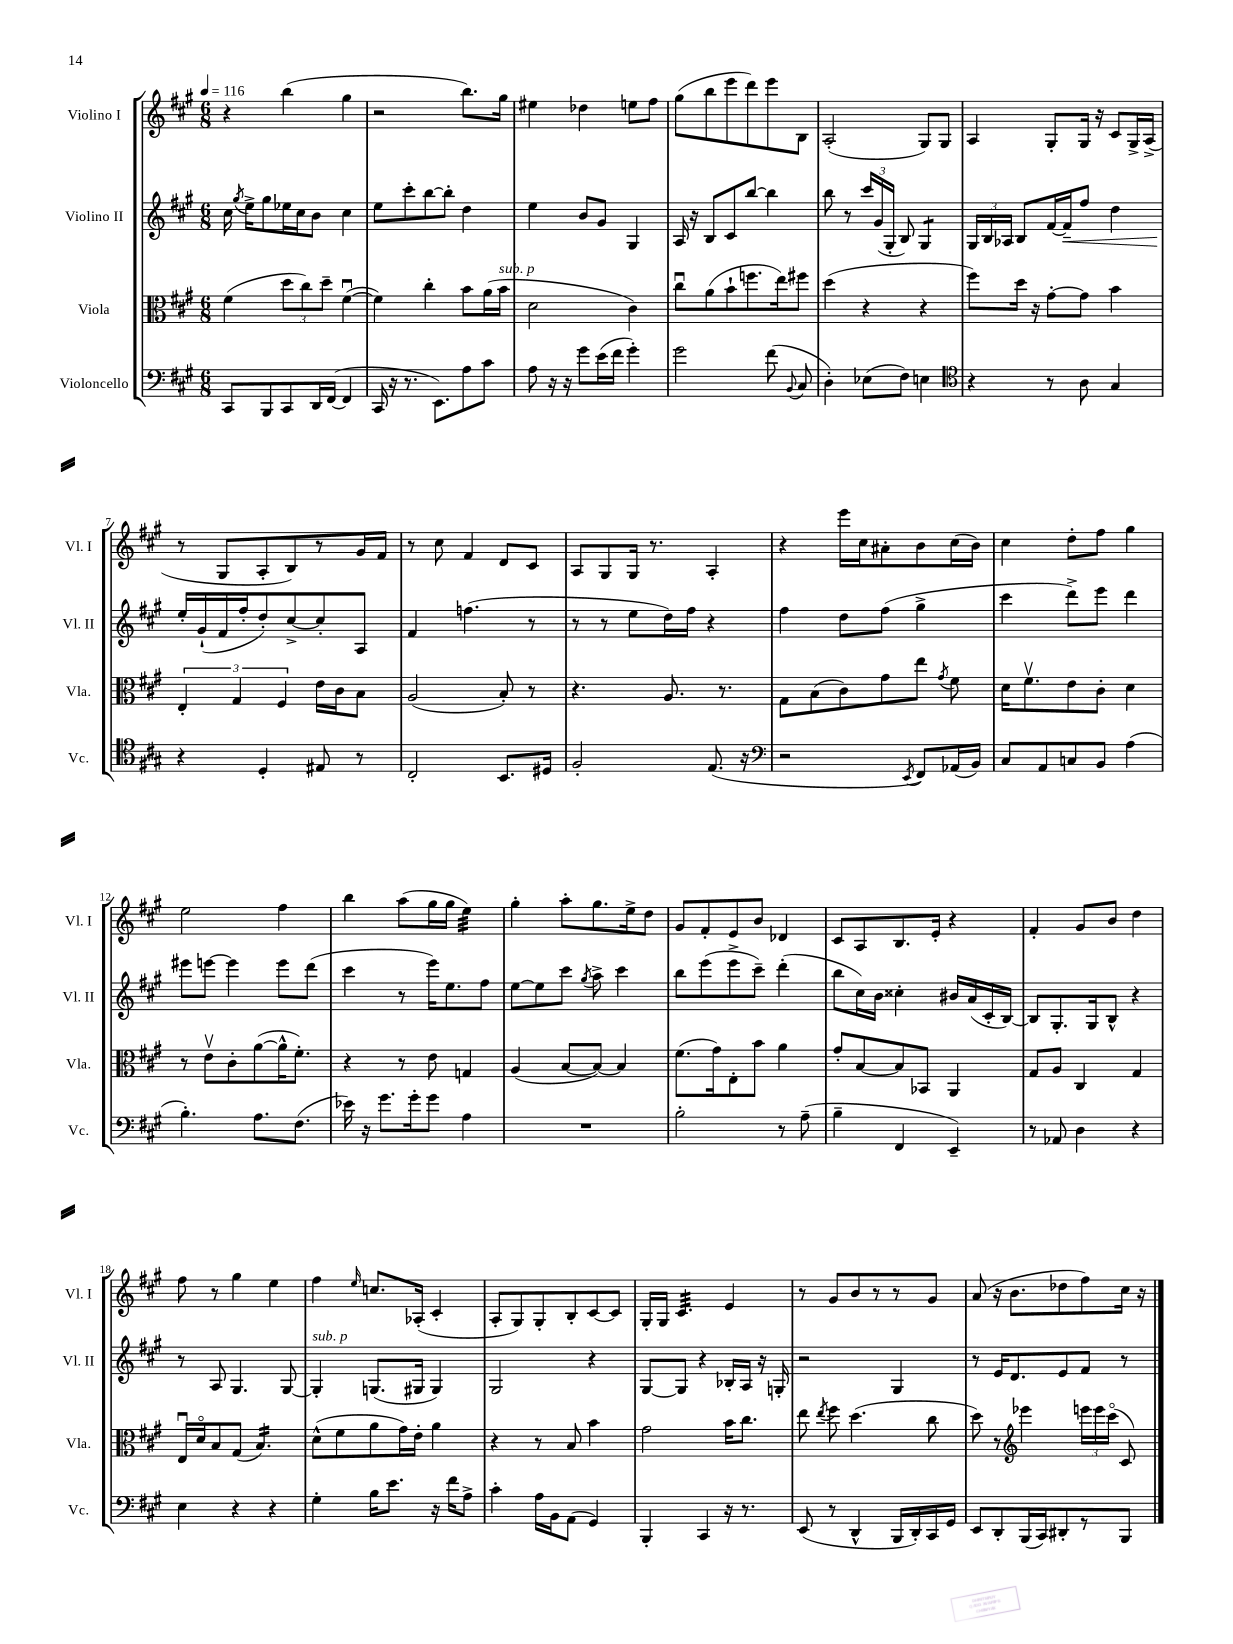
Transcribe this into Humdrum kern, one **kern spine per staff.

**kern	**kern	**kern	**kern
*staff4	*staff3	*staff2	*staff1
*clefF4	*clefC3	*clefG2	*clefG2
*k[f#c#g#]	*k[f#c#g#]	*k[f#c#g#]	*k[f#c#g#]
*M6/8	*M6/8	*M6/8	*M6/8
*MM116	*MM116	*MM116	*MM116
8CC#/L	(4f#\	16cc#\	4r
.	.	8qgg#/	.
.	.	16ee^\LK	.
8BBB/	.	8gg#\	.
8CC#/	12dd\L	16ee-\L	(4bb\
.	.	16cc#\J	.
.	12cc#\)	.	.
16DD/L	.	8b\J	.
.	12dd~\J	.	.
([16FF#/JJ	.	.	.
4FF#/]	([4f#u\	4cc#\	4gg#\
=	=	=	=
16CC#/	4f#\])	8ee\L	2r
16r	.	.	.
8.r	.	8ccc#'\	.
.	4cc#'\	[8bb\	.
8.EE\L)	.	.	.
.	.	8bb'\]J	.
8A\	8b\L	4dd\	8.bb\L)
8c#\J	(16a\L	.	.
.	16b\JJ	.	16gg#\Jk
=	=	=	=
8A\	2d\	4ee\	4ee#\
16r	.	.	.
16r	.	.	.
8g#\L	.	8b/L	4dd-\
(16e\L	.	8g#/J	.
16f#\JJ	.	.	.
4g#'\)	4c#\)	4G#/	8ee\L
.	.	.	8ff#\J
=	=	=	=
2g#\	8cc#u\L	16A/	(8gg#\L
.	.	16r	.
.	(8a\	8B/L	8bb\
.	8b`\	8c#/	8eee\
.	8.ff\	[8bb/J	8ddd\)
(8f#\	.	4bb\]	8eee\
.	16ee\k)	.	.
8qqBB/	.	.	.
8C#/	8ff#\J	.	8B\J
=	=	=	=
4D'\)	(4dd\	8bb\	(2A'/
.	.	8r	.
(8E-\L	4r	24ccc#/LL	.
.	.	(24g#/	.
.	.	24G#'/JJ	.
8F#\J)	.	8B/)	.
4E\	4r	4G#/	8G#/L)
.	.	.	8G#/J
=	=	=	=
*clefC4	*	*	*
4r	8ff#\L)	24G#/LL	4A/
.	.	24B/	.
.	.	24A-/JJ	.
.	16dd\Jk	8B/L	.
.	16r	.	.
8r	[8g#'\L	[16f#/L	8G#'/L
.	.	16f#~/]J	.
8A\	8g#\]J	8ff#/J	16G#/Jk
.	.	.	16r
4G#/	4b\	4dd\	8c#/L
.	.	.	16G#^/L
.	.	.	(16A^/JJ
=	=	=	=
4r	6E'/	16ee'/LL	8r
.	.	(16g#`/	.
.	.	16f#/	8G#/L
.	6G#/	.	.
.	.	16ff#'/J	.
4D'/	.	8dd'/)	8A'/
.	6F#/	.	.
.	.	[8cc#^/	8B/)
8E#/	16e\LL	8cc#'/]	8r
.	16c#\J	.	.
8r	8B\J	8A/J	16g#/L
.	.	.	16f#/JJ
=	=	=	=
2C#'/	(2A/	4f#/	8r
.	.	.	8cc#\
.	.	(4.ff\	4f#/
8.BB/L	8B'/)	.	8d/L
.	8r	8r	8c#/J
16D#/Jk	.	.	.
=	=	=	=
2F#'/	4.r	8r	8A/L
.	.	8r	8G#/
.	.	8ee\L	16G#/Jk
.	.	.	8.r
.	8.A/	16dd\L)	.
.	.	16ff#\JJ	.
(8.E/	.	4r	4A'/
.	8.r	.	.
16r	.	.	.
=	=	=	=
*clefF4	*	*	*
2r	8G#\L	4ff#\	4r
.	(8B\	.	.
.	8c#\)	8dd\L	16eee\LL
.	.	.	16cc#\J
.	8g#\	(8ff#\J	8a#'\
8qEE/	.	.	.
8FF#/L)	8ee\J	4gg#^\	8b\
.	8qg#/	.	.
(16AA-/L	8f#\	.	(16cc#\L
16BB/JJ)	.	.	16b\JJ)
=	=	=	=
8C#/L	16d\LK	4ccc#\	4cc#\
.	8.f#v\	.	.
8AA/	.	.	.
8C/	8e\	8ddd^\L)	8dd'\L
8BB/J	8c#'\J	8eee\J	8ff#\J
(4A\	4d\	4ddd\	4gg#\
=	=	=	=
4.B'\)	8r	8eee#\L	2ee\
.	8ev\L	[8eee\J	.
.	8c#'\	4eee\]	.
8.A\L	([8a\	.	.
.	16a^^\]K	8eee\L	4ff#\
(8.F#\J	8.f#'\J)	.	.
.	.	(8ddd\J	.
=	=	=	=
16e-\)	4r	4ccc#\	4bb\
16r	.	.	.
8.g#\L	.	.	.
.	8r	8r	(8aa\L
16g#'\k	.	.	.
8g#\J	8e\	16eee\LK)	16gg#\L
.	.	8.ee\	16gg#\JJ
4A\	4G/	.	4ee\)
.	.	8ff#\J	.
=	=	=	=
2.r	(4A/	[8ee\L	4gg#'\
.	.	8ee\]	.
.	[8B/L	8ccc#\J	8aa'\L
.	.	8qgg#/	.
.	8B/_J)	8aa^\	8.gg#\
.	4B/]	4ccc#\	.
.	.	.	16ee^\k
.	.	.	8dd\J
=	=	=	=
2B'\	(8.f#\L	8bb\L	8g#/L
.	.	(8eee\	8f#'/
.	16g#\k)	.	.
.	8E'\	8eee^\	8e/
.	8b\J	8ccc#~\J)	8b/J
8r	4a\	(4ddd'\	4d-/
(8A~\	.	.	.
=	=	=	=
4B~\	8g#'/L	8bb\L	8c#/L
.	[8B/	16cc#\L)	8A/
.	.	16b\JJ	.
4FF#/	8B/]	4cc##'\	8.B/
.	8BB-/J	.	.
.	.	.	16e'/Jk
4EE~/)	4AA/	16b#/LL	4r
.	.	(16a/	.
.	.	16c#'/	.
.	.	[16B/JJ)	.
=	=	=	=
8r	8G#/L	8B/]L	4f#'/
8AA-/	8A/J	8.G#'/	.
4D\	4C#/	.	8g#/L
.	.	16G#/k	.
.	.	8B^^/J	8b/J
4r	4G#/	4r	4dd\
=	=	=	=
4E\	16Eu/LL	8r	8ff#\
.	16do/J	.	.
.	8B/	8A/	8r
4r	(8G#/J	4.G#/	4gg#\
.	4.B/)	.	.
4r	.	.	4ee\
.	.	[8G#/	.
=	=	=	=
4G#'\	(8d^^\L	4G#'/]	4ff#\
.	8f#\	.	.
.	.	.	16qqee/
16B\LK	8a\	(8.G/L	8.cc/L
8.e\J	.	.	.
.	16g#\L)	.	.
.	16e'\JJ	16G#/Jk	(16A-'/Jk
16r	4a\	4G#/)	4c#'/
16f#\LK	.	.	.
8A^\J	.	.	.
=	=	=	=
4c#'\	4r	2G#/	8A'/L
.	.	.	8G#/)
16A\LL	8r	.	8G#'/
16BB\J	.	.	.
(8AA\J	8B/	.	8B'/
4GG#/)	4b\	4r	[8c#/
.	.	.	8c#/]J
=	=	=	=
4BBB'/	2g#\	[8G#/L	16G#'/LL
.	.	.	16G#/JJ
.	.	8G#/]J	4.c#/
4CC#/	.	4r	.
16r	16b\LK	16B-'/LL	4e/
8.r	8.cc#\J	16A/JJ	.
.	.	16r	.
.	.	16G'/	.
=	=	=	=
(8EE/	8ee\	2r	8r
.	8qee/	.	.
8r	8ff#\	.	8g#/L
4DD^^/	(4.dd\	.	8b/
.	.	.	8r
16BBB/LL	.	4G#/	8r
16DD'/)	.	.	.
16CC#/	8cc#\	.	8g#/J
16GG#/JJ	.	.	.
=	=	=	=
8EE/L	8dd\)	8r	(8a/
8DD'/	8r	16e/LK	16r
.	.	8.d/	8.b\L
*	*clefG2	*	*
(16BBB/L	4eee-\	.	.
16CC#/J)	.	.	.
8DD#'/	.	8e/	8dd-\
8r	24eee\LL	8f#/J	8ff#\)
.	24eee\	.	.
.	(24ccc#o\JJ	.	.
8BBB/J	8c#/)	8r	16cc#\Jk
.	.	.	16r
==	==	==	==
*-	*-	*-	*-
